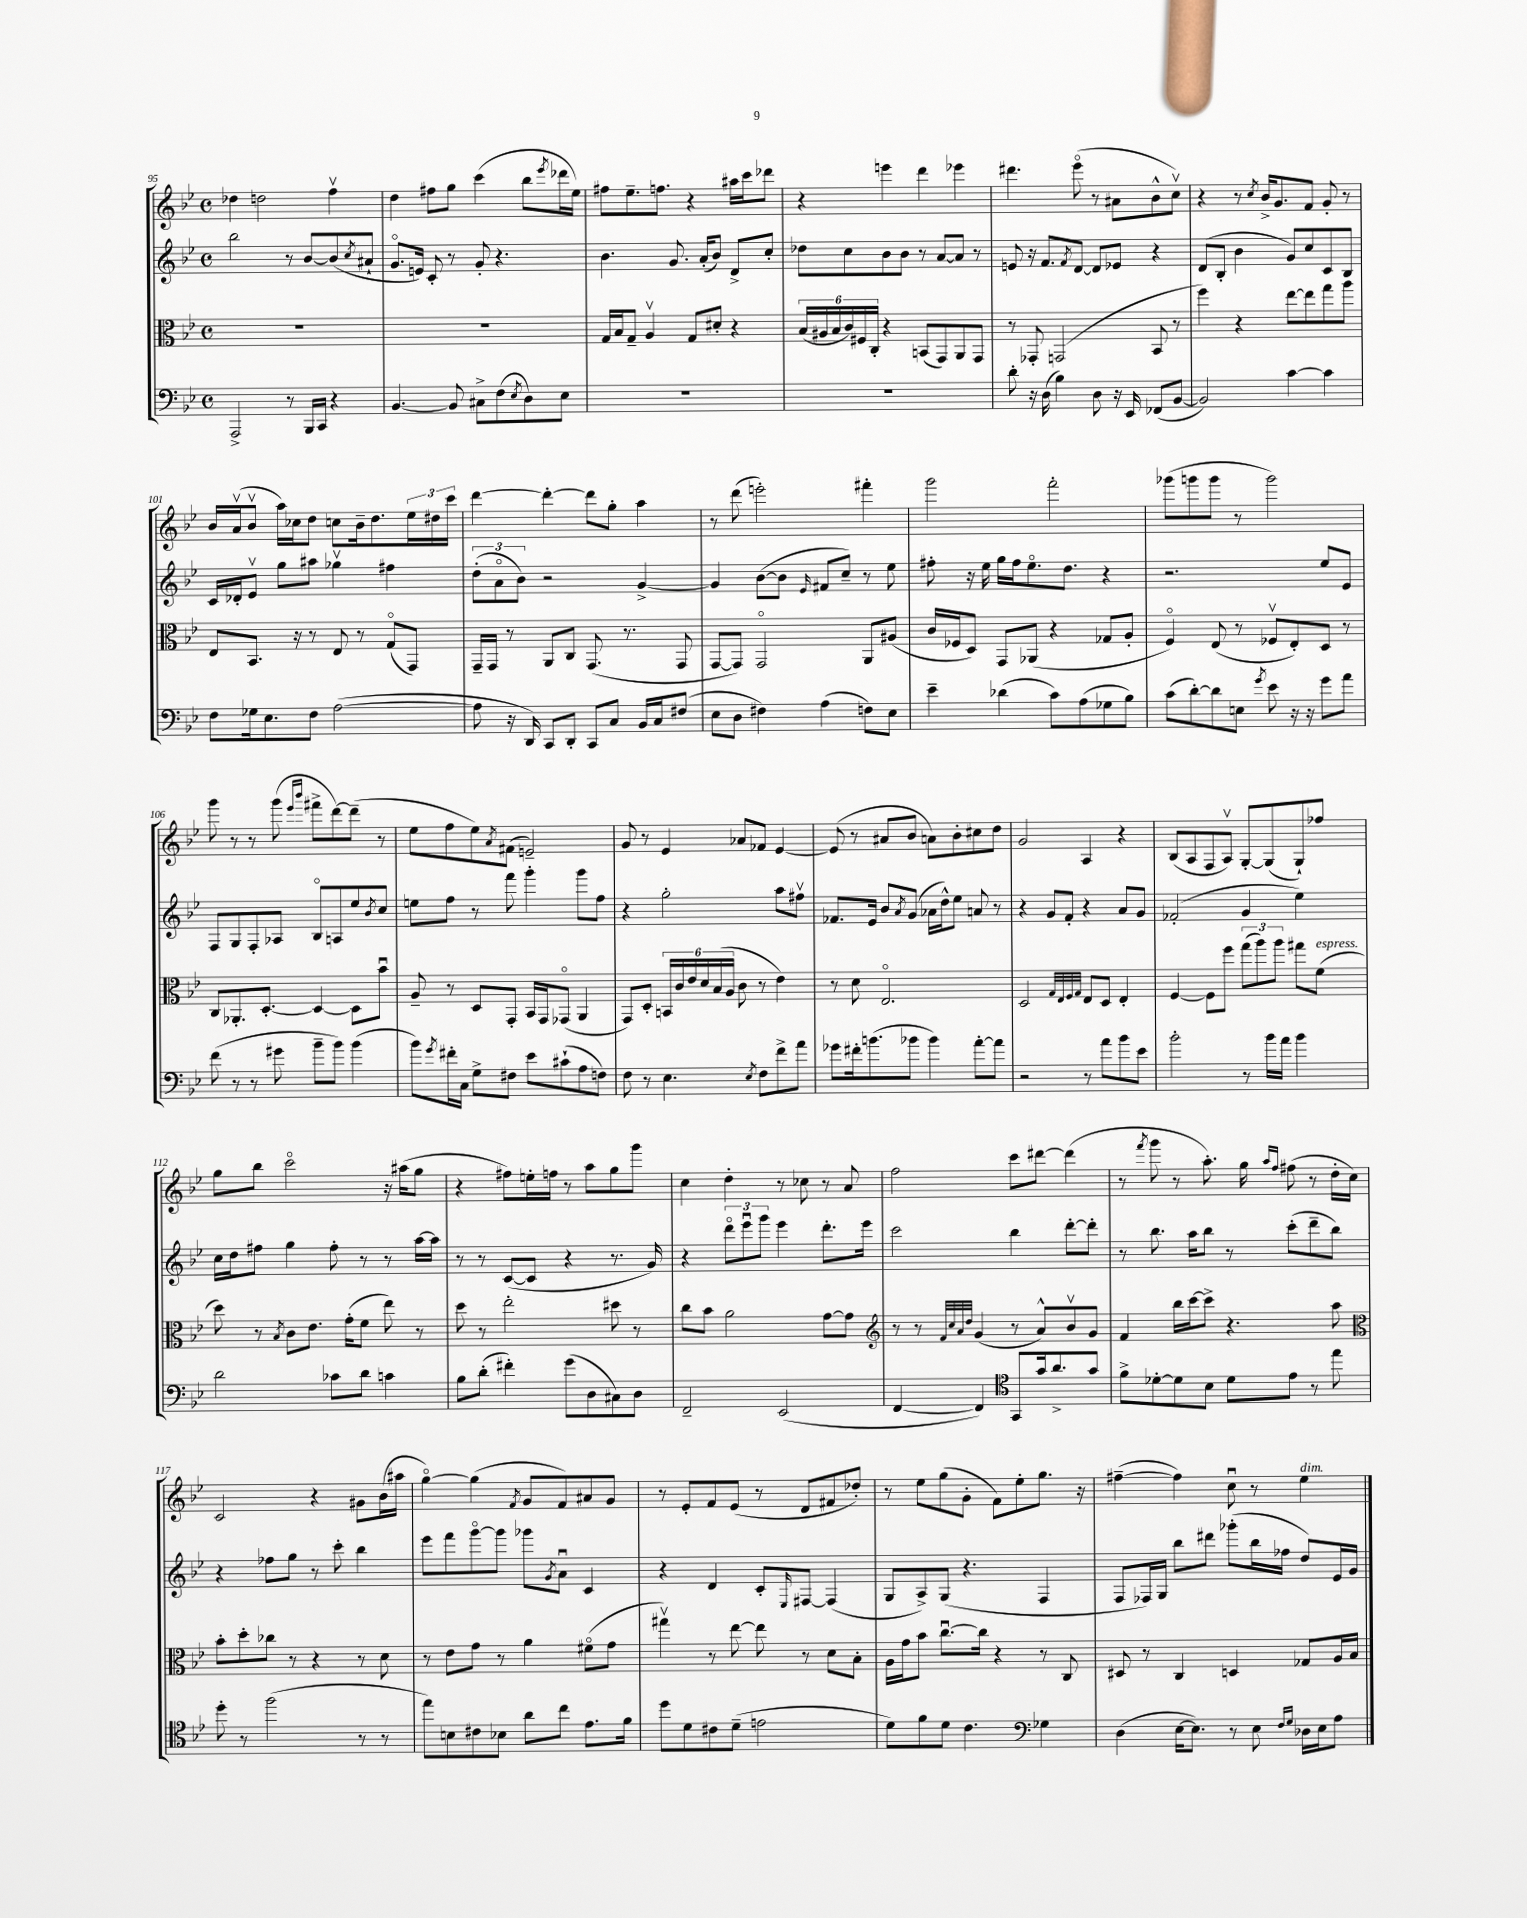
<<
\new StaffGroup <<
\new Staff = "s0" {
    \clef treble \key bes \major \defaultTimeSignature \time 4/4
    des''4 d''2 f''4\upbow |
    d''4 fis''8 g''8 c'''4( bes''8 \acciaccatura { ees'''8 } des'''16 ees''16) |
    fis''8 ees''8.-- f''8. r4 ais''16 c'''16 des'''8 |
    r4 e'''4 d'''4 ees'''4 |
    dis'''4. ees'''8\flageolet( r8 ais'8 bes'8-^ c''8\upbow) |
    r4 r8 \acciaccatura { c''8 } bes'16-> g'8. f'8 g'8-. r8 |
    bes'16 a'16\upbow( bes'8\upbow a''16) ces''16 d''8 c''8 bes'16-- d''8. \tuplet 3/2 { ees''16 dis''16 c'''16 } |
    d'''4~ d'''4~-. d'''8 g''8-. a''4 |
    r8 d'''8( e'''2-.) fis'''4-. |
    g'''2 f'''2-. |
    ges'''8( g'''8 g'''8 r8 g'''2) |
    g'''8 r8 r8 g'''8( \grace { ees'''16 bes'''16 } fis'''8-> d'''8~) d'''8--( r8 |
    ees''8 f''8 ees''8) \acciaccatura { a'8 } fis'8( e'2--) |
    g'8 r8 ees'4 aes'8 fes'8 ees'4~ |
    ees'8( r8 ais'8 bes'8 a'8) bes'8-. cis''8 d''8 |
    g'2 a4 r4 |
    bes8( a8 f8 a8\upbow) g8~-. g8( g8-!) fes''8 |
    g''8 bes''8 c'''2\flageolet r16 ais''16( g''8 |
    r4 fis''8) e''16-. f''16 r8 a''8 g''8 g'''8 |
    c''4 d''4-. r8 ces''8 r8 a'8 |
    f''2 c'''8 dis'''8~ dis'''4( |
    r8 \acciaccatura { f'''8 } g'''8 r8 a''8.-.) g''16 \grace { a''16 f''16 } fis''8( r8 d''16-. c''16) |
    c'2 r4 gis'8 bes'16( ais''16 |
    g''4~\flageolet) g''4( \acciaccatura { f'8 } g'8 f'8) ais'8 g'8 |
    r8 ees'8-. f'8 ees'8( r8 d'8 fis'8 des''8-.) |
    r8 ees''8 g''8( g'8-. f'8) ees''8-. g''8. r16 |
    fis''4~--( fis''4) c''8\downbow r8 ees''4^\markup { \italic "dim." } \bar "|." |
}
\new Staff = "s1" {
    \clef treble \key bes \major \defaultTimeSignature \time 4/4
    bes''2 r8 bes'8~ bes'8( \acciaccatura { c''8 } ais'8-! |
    g'8.\flageolet e'16) c'8-. r8 g'8-. r4. |
    bes'4. g'8. a'16-.( bes'8) d'8-> c''8-. |
    des''8 c''8 bes'8 bes'8 r8 a'8~ a'8 r8 |
    e'8 r16 f'8. \acciaccatura { f'8 } d'8~ d'8 ees'8 r4 |
    d'8( bes8-. bes'4 g'8) c''8 c'8 bes8 |
    c'16 des'16-. ees'8\upbow g''8 ais''8 ges''4\upbow fis''4 |
    \tuplet 3/2 { d''8-.( a'8\flageolet bes'8) } r2 g'4~-> |
    g'4 bes'8~( bes'8 \grace { ees'16 } fis'8 c''8--) r8 ees''8 |
    fis''8-. r16 ees''16 g''16 fis''16 ees''8.\flageolet d''8. r4 |
    r2. ees''8 ees'8 |
    f8 g8 f8-. aes8 bes8\flageolet a8 ees''8 \acciaccatura { bes'8 } c''8 |
    e''8 f''8 r8 f'''8 g'''4-. g'''8 f''8 |
    r4 g''2-. a''8 fis''8\upbow |
    fes'8. ees'16 bes'8 \acciaccatura { a'8 } g'8( aes'16 d''16-^) ees''8 a'8 r8 |
    r4 g'8 f'8-. r4 a'8 g'8 |
    fes'2-.( g'4 ees''4) |
    c''16 d''16 fis''8 g''4 fis''8-. r8 r8 a''16~ a''16 |
    r8 r8 c'8~( c'8 r4 r8. g'16) |
    r4 \tuplet 3/2 { d'''8\flageolet ees'''8\downbow g'''8 } ees'''4 d'''8.-. ees'''16 |
    c'''2 bes''4 d'''8~-. d'''8-. |
    r8 bes''8. a''16 bes''8 r8 c'''8-.( d'''8-- bes''8) |
    r4 fes''8 g''8 r8 c'''8-. bes''4 |
    ees'''8 f'''8 g'''8~\flageolet g'''8 ges'''8 \acciaccatura { g'8 } a'8\downbow c'4 |
    r4 d'4 c'8-. \grace { ees16 } fis8~ fis4( |
    g8 a8->) g8( r4. f4 |
    f8 fes16) g16 bes''8 dis'''8 ges'''8-.( bes''16 fes''16 d''8) ees'16 g'16 \bar "|." |
}
\new Staff = "s2" {
    \clef alto \key bes \major \defaultTimeSignature \time 4/4
    R1 |
    R1 |
    g16 bes16 g8-- a4\upbow g8 dis'8-. r4 |
    \tuplet 6/4 { bes16( ais16 bes16 c'16) fis16 c16-. } r4 b,8( g,8) a,8 g,8 |
    r8 ges,8-. g,2( bes,8 r8 |
    f''4) r4 ees''8~ ees''8 g''8 a''8 |
    ees8 bes,8. r16 r8 ees8 r8 g8\flageolet( g,8) |
    g,16-- g,16 r8 a,8 c8 g,8.( r8. g,8 |
    g,8~ g,8) g,2\flageolet a,8 ais8( |
    c'16 fes16 d8) g,8 aes,8( r4 ges8 a8-. |
    f4\flageolet) ees8( r8 fes8\upbow ees8-.) d8 r8 |
    c8 aes,8.-. d8.~-. d4~ d8 bes'8\downbow |
    a8-- r8 d8 g,8-. bes,16 g,16 ges,8\flageolet( a,4 |
    g,8) d8-. \tuplet 6/4 { b,16 c'16 ees'16 d'16 bes16( a16 } c'8 r8 ees'4) |
    r8 d'8 ees2.\flageolet |
    d2 \grace { g32 ees32 f32 g32 } ees8 d8 ees4-. |
    f4~ f8 f''8 \tuplet 3/2 { g''8( a''8) a''8 } gis''8 f'8^\markup { \italic "espress." }( |
    d''8) r8 \acciaccatura { bes8 } c'8 ees'8. g'16-.( f'8 ees''8) r8 |
    d''8 r8 ees''2-. dis''8 r8 |
    c''8 bes'8 a'2 g'8~ g'8 |
    \clef treble r8 r8 \grace { f'32 c''32 a'32 d''32 } g'4( r8 a'8-^) bes'8\upbow g'8 |
    f'4 bes''16 c'''16~ c'''8-> r4. a''8 |
    \clef alto bes'8-. d''8-. ces''8 r8 r4 r8 d'8 |
    r8 ees'8 g'8 r8 a'4 fis'8\flageolet( g'8 |
    gis''4\upbow) r8 ees''8~ ees''8 r8 d'8 bes8-. |
    a16 g'16 bes'8 c''8.~\downbow c''16 r4 r8 c8 |
    dis8 r8 c4 d4 ges8 a16 bes16 \bar "|." |
}
\new Staff = "s3" {
    \clef bass \key bes \major \defaultTimeSignature \time 4/4
    a,,2-> r8 bes,,16 c,16 r4 |
    bes,4.~ bes,8 cis8-> f8( \acciaccatura { ees8 } d8) ees8 |
    R1 |
    R1 |
    d'8-. r16 d16( bes4) d8 r16 ees,16 fes,8( bes,8~ |
    bes,2) c'4~ c'4 |
    f8 ges16 ees8. f8 a2~( |
    a8 r16 d,16) c,8 d,8-. c,8 c8 bes,16 c16 fis8( |
    ees8 d8 fis4) a4( f8) ees8 |
    ees'4-- des'4( c'8) a8( ges8 bes8) |
    c'8( d'8~-.) d'8 e8 \acciaccatura { g'8 } ees'8 r16 r16 g'8 a'8 |
    f'8( r8 r8 gis'8 bes'8-- bes'8) bes'4( |
    bes'8) \acciaccatura { g'8 } fis'16-. c16 g8-> fis8 ees'8 cis'8-!( a8 f8) |
    f8 r8 ees4. \acciaccatura { ees8 } f8 f'8-> a'8 |
    ges'8 fis'16-. b'8.( bes'8 bes'4) a'8~-. a'8 |
    r2 r8 a'8 bes'8 ees'8 |
    bes'2-. r8 bes'16 a'16 bes'4 |
    d'2 ces'8 d'8 c'4 |
    bes8 d'8-.( fis'4-.) g'8( d8 cis8) d8 |
    f,2-- ees,2( |
    f,4~ f,4) \clef tenor g,8 g'16 a'8.-> g'8 |
    f'8-> des'8~-. des'8 bes8 des'8 ees'8 r8 ees''8 |
    d''8-. r8 f''2( r8 r8 |
    ees''8) b8 cis'8 bes8 a'8 c''8 ees'8. f'16 |
    d''8 d'8 cis'8 d'8--( e'2 |
    d'8) f'8 d'8 c'4. \clef bass ges4 |
    d4( ees16~ ees8.) r8 ees8 \grace { f16 g16 } des16 ees16 a8 \bar "|." |
}
>>
>>
\layout { \context { \Score currentBarNumber = #95 } }
